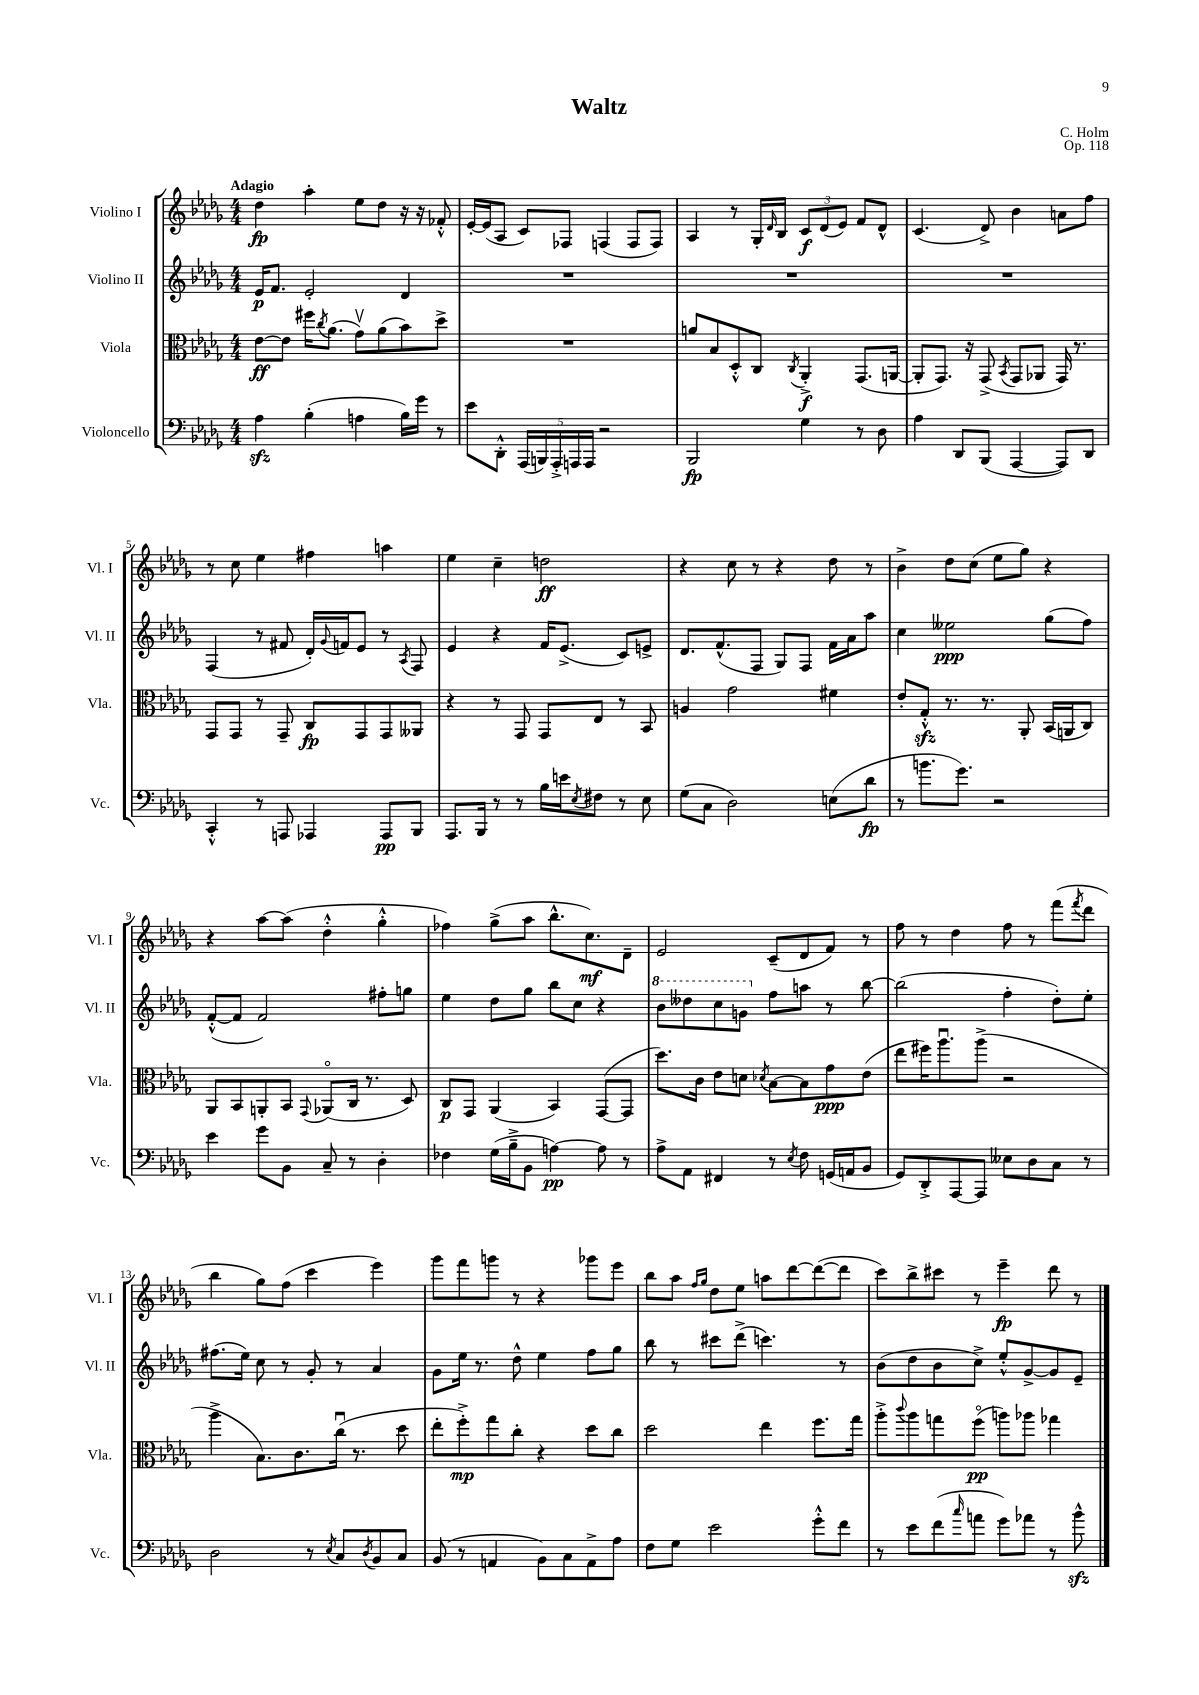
\header { title = "Waltz" composer = "C. Holm" opus = "Op. 118" }
<<
\new StaffGroup <<
\new Staff = "s0" \with { instrumentName = "Violino I" shortInstrumentName = "Vl. I" } {
    \clef treble \key des \major \numericTimeSignature \time 4/4 \tempo "Adagio"
    des''4\fp aes''4-. ees''8 des''8 r16 r16 fes'8-.-^ |
    ees'16~-. ees'16( aes8 c'8) fes8 f4( f8 f8) |
    aes4 r8 ges16-. \grace { des'16 } bes16 \tuplet 3/2 { c'8\f des'8( ees'8) } f'8 des'8-^ |
    c'4.( des'8->) bes'4 a'8 f''8 |
    r8 c''8 ees''4 fis''4 a''4 |
    ees''4 c''4-- d''2\ff |
    r4 c''8 r8 r4 des''8 r8 |
    bes'4-> des''8 c''8( ees''8 ges''8) r4 |
    r4 aes''8~ aes''8( des''4-.-^ ges''4-.-^ |
    fes''4) ges''8->( aes''8 bes''8.-^ c''8.\mf) des'8-- |
    ees'2 c'8--( des'8 f'8) r8 |
    f''8 r8 des''4 f''8 r8 f'''8( \acciaccatura { f'''8 } des'''8 |
    bes''4 ges''8) f''8( c'''4 ees'''4) |
    ges'''8 f'''8 g'''8 r8 r4 ges'''8 ees'''8 |
    bes''8 aes''8 \grace { f''16 ges''16 } des''8 ees''8 a''8 des'''8~ des'''8~( des'''8 |
    c'''8) bes''8-> cis'''8 r8 ees'''4--\fp des'''8 r8 \bar "|." |
}
\new Staff = "s1" \with { instrumentName = "Violino II" shortInstrumentName = "Vl. II" } {
    \clef treble \key des \major \numericTimeSignature \time 4/4
    ees'16\p f'8. ees'2-. des'4 |
    R1 |
    R1 |
    R1 |
    f4( r8 fis'8 des'16-.) \appoggiatura { ges'8 } f'16 ees'8 r8 \acciaccatura { aes8 } f8 |
    ees'4 r4 f'16 ees'8.->( c'8) e'8-> |
    des'8. f'8.-^( f8 ges8) f8 f'16 aes'16 aes''8 |
    c''4 eeses''2\ppp ges''8( f''8) |
    f'8~-.-^( f'8 f'2) fis''8-. g''8 |
    ees''4 des''8 ges''8 bes''8 c''8 r4 |
    \ottava #1 bes''8 deses'''8 c'''8 g''8 \ottava #0 f''8 a''8 r8 bes''8~ |
    bes''2( f''4-. des''8-.) ees''8-. |
    fis''8.( ees''16) c''8 r8 ges'8-. r8 aes'4 |
    ges'8 ees''16 r8. des''8-^ ees''4 f''8 ges''8 |
    bes''8 r8 cis'''8 des'''8->( c'''4.) r8 |
    bes'8( des''8 bes'8 c''8->) ees''8-.-^ ges'8~-> ges'8 ees'8-- \bar "|." |
}
\new Staff = "s2" \with { instrumentName = "Viola" shortInstrumentName = "Vla." } {
    \clef alto \key des \major \numericTimeSignature \time 4/4
    ees'8~\ff ees'8 fis''16 \acciaccatura { c''8 } aes'8.( ges'8\upbow) aes'8( bes'8) des''8-> |
    R1 |
    a'8 bes8 des8-.-^ c8 \acciaccatura { c8 } aes,4-.->\f ges,8.( a,16~ |
    a,8-. ges,8.) r16 ges,8->( \acciaccatura { bes,8 } ges,8 aes,8 ges,16) r8. |
    ges,8 ges,8 r8 ges,8-- c8\fp ges,8 ges,8 aeses,8 |
    r4 r8 ges,8 ges,8 ees8 r8 bes,8 |
    a4 ges'2 fis'4 |
    ees'8-. ges8-.-^\sfz r8. r8. aes,8-. bes,16( a,16 c8) |
    aes,8 bes,8 a,8-. bes,8 \appoggiatura { ges,8 } aes,8\flageolet( c16 r8. des8) |
    c8\p ges,8 aes,4( bes,4) ges,8~( ges,8 |
    des''8.) c'16 ees'8 d'8 \acciaccatura { des'8 } bes8~ bes8 ges'8\ppp ees'8( |
    ees''8 fis''16) aes''8.\downbow aes''8->( r2 |
    aes''4-> bes8.) c'8. c''16\downbow( r8. des''8 |
    ees''8-. f''8-.->\mp) ges''8 c''8-. r4 des''8 c''8 |
    des''2 ees''4 f''8. ges''16 |
    aes''8-.-> \appoggiatura { c'''8 } aes''8 g''8 f''8\flageolet\pp( a''8) aes''8 ges''4 \bar "|." |
}
\new Staff = "s3" \with { instrumentName = "Violoncello" shortInstrumentName = "Vc." } {
    \clef bass \key des \major \numericTimeSignature \time 4/4
    aes4\sfz bes4-.( a4 bes16) ges'16 r8 |
    ees'8 des,8-.-^ \tuplet 5/4 { aes,,16( b,,16) aes,,16-.-> a,,16 a,,16 } r2 |
    bes,,2\fp ges4 r8 des8 |
    aes4 des,8 bes,,8( aes,,4~ aes,,8) des,8 |
    c,4-.-^ r8 a,,8 aes,,4 aes,,8\pp bes,,8 |
    aes,,8. bes,,16 r8 r8 bes16 e'16 \acciaccatura { ees8 } fis8 r8 ees8 |
    ges8( c8 des2) e8( des'8\fp |
    r8 b'8. ges'8.) r2 |
    ees'4 ges'8 bes,8 c8-- r8 des4-. |
    fes4 ges16( bes16---> bes,8 a4~\pp) a8 r8 |
    aes8-> aes,8 fis,4 r8 \acciaccatura { ees8 } f8 g,16( a,16 bes,8 |
    ges,8) des,8-.-> aes,,8~ aes,,8 eeses8 des8 c8 r8 |
    des2 r8 \acciaccatura { ees8 } c8 \acciaccatura { des8 } bes,8 c8 |
    bes,8( r8 a,4 bes,8) c8 a,8-> aes8 |
    f8 ges8 ees'2 ges'8-.-^ f'8 |
    r8 ees'8 f'8( \grace { c''16 } a'8 ges'8) aes'8 r8 bes'8-^\sfz \bar "|." |
}
>>
>>
